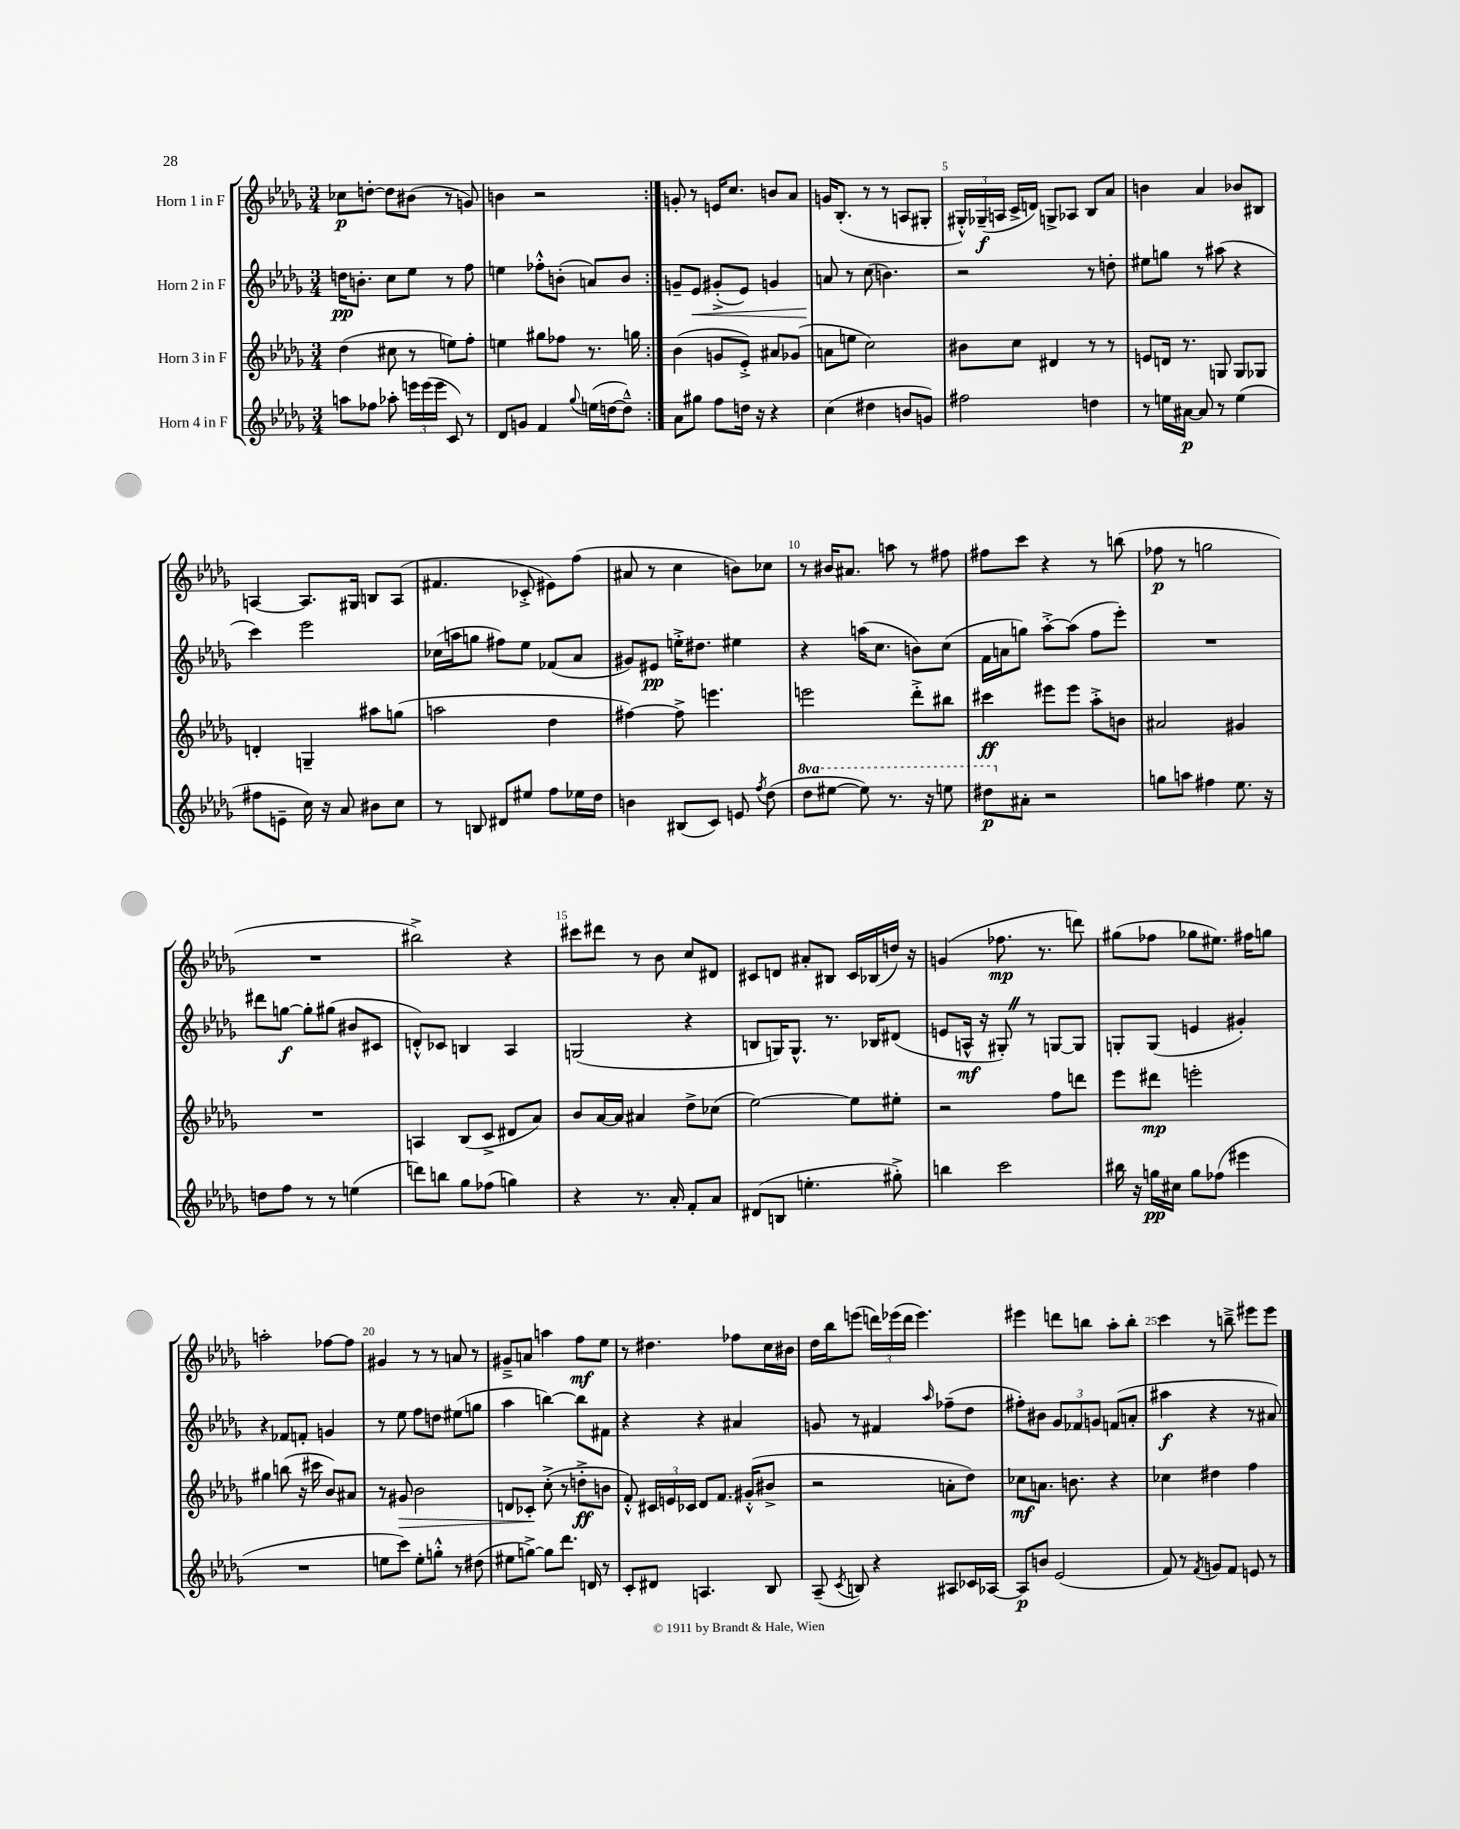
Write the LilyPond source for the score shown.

<<
\new StaffGroup <<
\new Staff = "s0" \with { instrumentName = "Horn 1 in F" } {
    \clef treble \key des \major \numericTimeSignature \time 3/4
    \autoBeamOff \repeat volta 2 { ces''8[\p d''8]~-. d''8[ bis'8]( r8 g'8) |
    b'4 r2 | }
    g'8-. r8 e'16[ c''8.] b'8[ aes'8] |
    g'16[ bes8.]-.( r8 r8 a8[ gis8]-. |
    \tuplet 3/2 { gis16[-.-^) ges16--\f( a16] } c'16[-> d'16]) g8[-> aes8] bes8[ aes'8] |
    b'4 aes'4 bes'8[ bis8] |
    a4~ a8.[ gis16] b8[ a8]( |
    fis'4. ces'8-.-> eis'8[) f''8]( |
    ais'8 r8 c''4 b'8[) ces''8] |
    r8 bis'16[ ais'8.] a''8 r8 fis''8 |
    fis''8[ c'''8] r4 r8 b''8( |
    fes''8\p r8 g''2 |
    R2. |
    bis''2->) r4 |
    cis'''8[ dis'''8] r8 bes'8 c''8[ dis'8] |
    cis'8[ d'8] ais'8[-. bis8] cis'16[ bes16( d''16]) r16 |
    g'4( fes''8.\mp r8. d'''8) |
    gis''8[( fes''8] ges''8[ eis''8.]) fis''16[ g''8] |
    a''2-. fes''8[~ fes''8] |
    gis'4 r8 r8 a'8 r8 |
    gis'8[---> a'8] a''4 f''8[\mf ees''8] |
    r8 dis''4. fes''8[ c''16 bis'16] |
    des''16[ bes''16 e'''8]( \tuplet 3/2 { d'''16[) ees'''16( d'''16] } ees'''4.) |
    eis'''4 d'''8[ b''8] aes''8[-. b''8]-. |
    c'''4 r8 b''8---> eis'''8[ eis'''8] \bar "|." |
}
\new Staff = "s1" \with { instrumentName = "Horn 2 in F" } {
    \clef treble \key des \major \numericTimeSignature \time 3/4
    \autoBeamOff \repeat volta 2 { d''16[\pp b'8.]-. c''8[ ees''8] r8 f''8 |
    e''4 fes''8[-.-^ b'8]-.( a'8[) b'8] | }
    g'8[-- ees'8]\< gis'8[-.->( ees'8]) g'4 |
    a'8\! r8 c''8( b'4.) |
    r2 r8 d''8-. |
    eis''8[ g''8] r8 ais''8( r4 |
    c'''4) ees'''2 |
    ces''16[( a''16 g''8] fis''8[) ees''8] fes'8[( aes'8] |
    gis'8[) eis'8]\pp e''16[-.-> dis''8.] eis''4 |
    r4 a''16[( c''8.] b'8[) c''8]( |
    f'16[ a'16 g''8]) aes''8[~-.-> aes''8]( f''8[ ees'''8]-.) |
    R2. |
    dis'''8[ g''8]~\f g''8[-. gis''8]( bis'8[ cis'8] |
    d'8[-.-^) ces'8] b4 aes4 |
    g2( r4 |
    b8[ g16) g8.]-^ r8. bes16[ dis'8]( |
    e'8[ a16]-^\mf r16 gis8-.) \once \override BreathingSign.text = \markup { \musicglyph "scripts.caesura.straight" } \breathe r8 g8[~ g8] |
    g8[-. g8]( e'4 gis'4-.) |
    r4 fes'8[ f'8]-. g'4 |
    r8 ees''8 f''8[ d''8] eis''8[( g''8] |
    aes''4 b''4~) b''8[ fis'8] |
    r4 r4 ais'4 |
    g'8 r8 fis'4 \grace { aes''16 } fes''8[--( des''8] |
    fis''8[-.) bis'8] \tuplet 3/2 { ges'8[ fes'8 g'8] } f'8[( a'8]-. |
    ais''4\f r4 r8 ais'8) \bar "|." |
}
\new Staff = "s2" \with { instrumentName = "Horn 3 in F" } {
    \clef treble \key des \major \numericTimeSignature \time 3/4
    \autoBeamOff \repeat volta 2 { des''4( cis''8 r8 e''8[) f''8]-. |
    e''4 gis''8[ fes''8] r8. g''16 | }
    bes'4( g'8[ ees'8]-.->) ais'8[ ges'8]( |
    a'8[ e''8] c''2) |
    bis'8[ c''8] dis'4 r8 r8 |
    e'8[ d'16] r8. g8 g8[ ges8] |
    d'4-. g4-- ais''8[ g''8]( |
    a''2 des''4 |
    fis''4~) fis''8-> e'''4. |
    e'''2 des'''8[-.-> bis''8] |
    cis'''4\ff eis'''8[ eis'''8] aes''8[-.-> b'8] |
    ais'2 gis'4 |
    R2. |
    a4 bes8[( c'8]-> dis'8[ aes'8]) |
    bes'8[ aes'16~ aes'16] ais'4 des''8[-> ces''8]( |
    ees''2~) ees''8[ eis''8]-. |
    r2 f''8[ d'''8] |
    ees'''8[ dis'''8]\mp e'''2-. |
    gis''4 b''8( r16 cis'''16 bes'8[) ais'8] |
    r8 gis'8\> bes'2 |
    d'8[ ces'8]-.\! c''8-.->( r8 d''8[-.->\ff b'8] |
    f'8-.-^) \tuplet 3/2 { cis'16[ e'16 ces'16] } des'8[ f'8.] gis'16[-.-^( bis'8]-> |
    r2 a'8[-. des''8]) |
    ces''8[\mf a'8.] b'8. r4 |
    ces''4 dis''4 f''4 \bar "|." |
}
\new Staff = "s3" \with { instrumentName = "Horn 4 in F" } {
    \clef treble \key des \major \numericTimeSignature \time 3/4 \set Staff.ottavationMarkups = #ottavation-simple-ordinals
    \autoBeamOff \repeat volta 2 { a''8[ fes''8] aes''8-. \tuplet 3/2 { e'''16[ e'''16( e'''16] } c'8) r8 |
    des'8[ g'8] f'4 \appoggiatura { ges''8 } e''16[( d''16~ d''8]---^) | }
    aes'8[ gis''8] f''8[ d''16] r16 r4 |
    c''4( dis''4 b'8[ g'8]) |
    fis''2 d''4 |
    r8 e''16[ ais'16]~\p ais'8 r8 e''4( |
    fis''8[ e'8]-- c''16) r16 aes'8 bis'8[ c''8] |
    r8 b8 dis'8[ eis''8] f''8[ ees''16 des''16] |
    b'4 bis8[( c'8]) e'8 \acciaccatura { f''8 } des''8( |
    \ottava #1 des'''8[ eis'''8]~ eis'''8) r8. r16 e'''8 |
    dis'''8[\p \ottava #0 ais'8]-. r2 |
    g''8[ a''8] fis''4 ees''8. r16 |
    d''8[ f''8] r8 r8 e''4( |
    d'''8[) b''8] ges''8[ fes''8]( g''4) |
    r4 r8. aes'16-. f'8[-. aes'8] |
    dis'8[( b8] e''4.-. gis''8-.->) |
    b''4 c'''2 |
    bis''16 r16 g''16[\pp cis''16] g''8[ fes''8]( eis'''4 |
    R2. |
    e''8[ c'''8]) e''8[-. g''8]-.-^ r8 dis''8( |
    eis''8[ g''8]~->) g''8[ des'''8.] d'16 r8 |
    c'8[-. dis'8] a4. bes8 |
    aes8--( \acciaccatura { c'8 } b8) r4 ais8[ ces'16 aes16]~ |
    aes8[\p b'8] ees'2( |
    f'8) r8 \acciaccatura { f'8 } g'8[ f'8] e'8 r8 \bar "|." |
}
>>
>>
\layout { \context { \Score \override BarNumber.break-visibility = ##(#f #t #t) barNumberVisibility = #(every-nth-bar-number-visible 5) } }
